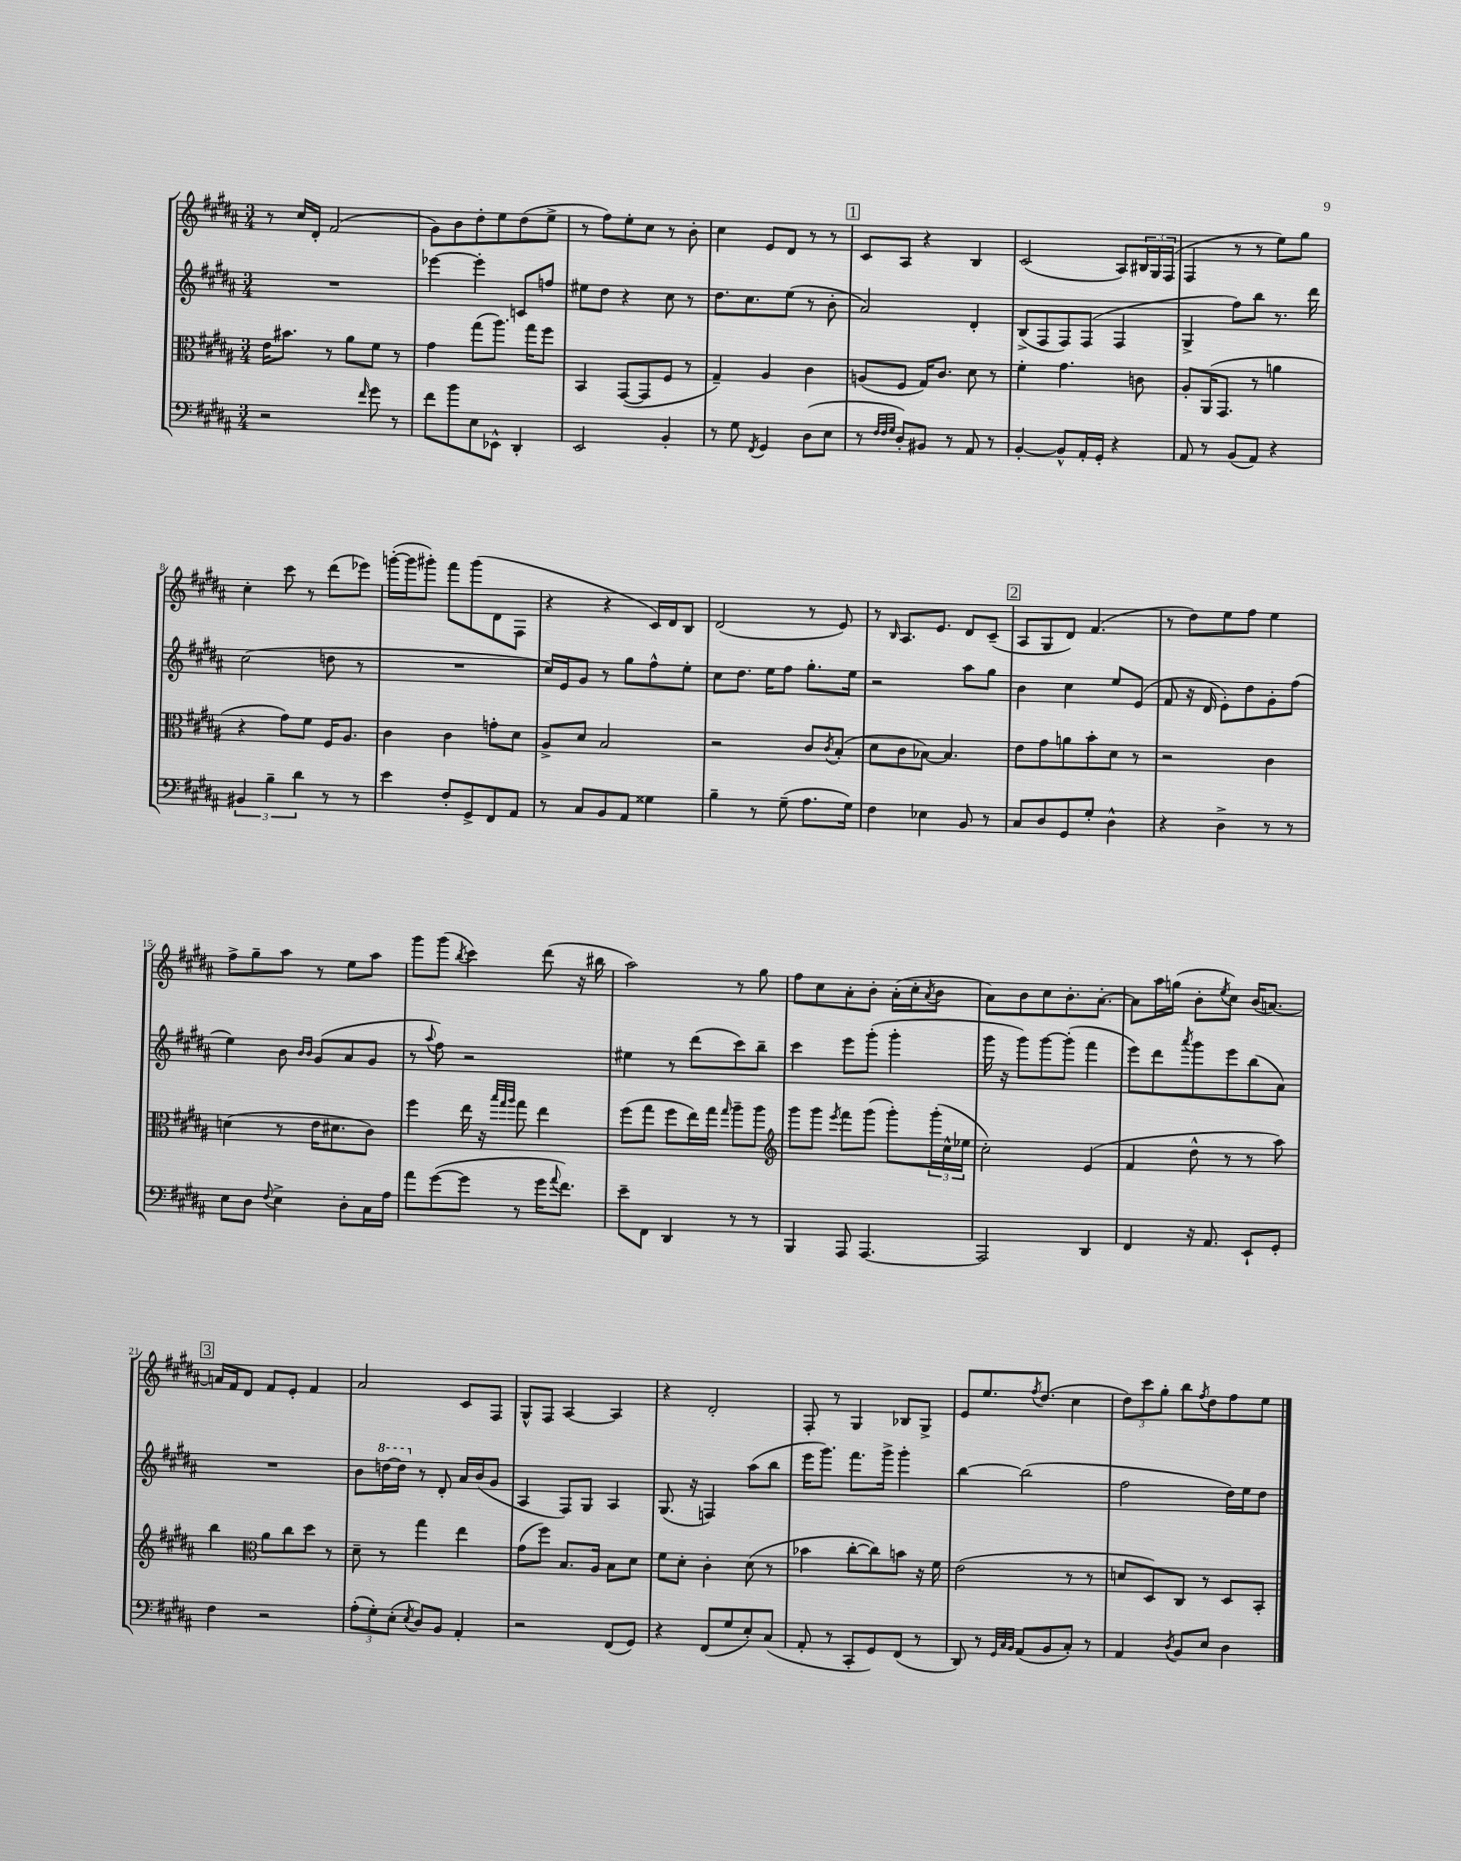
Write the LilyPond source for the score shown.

<<
\new StaffGroup <<
\new Staff = "s0" {
    \clef treble \key b \major \numericTimeSignature \time 3/4
    r8 cis''16 dis'16-. fis'2( |
    gis'8) b'8 dis''8-. e''8 dis''8( e''8-> |
    r8 fis''8) e''8-. cis''8 r8 b'8-. |
    cis''4 e'8 dis'8 r8 r8 |
    \mark \markup { \box "1" } cis'8 ais8 r4 b4 |
    cis'2( ais8) \tuplet 3/2 { bis16 gis16 fis16( } |
    fis4 r8 r8 e''8) gis''8 |
    cis''4-. cis'''8 r8 dis'''8( ees'''8) |
    g'''16~-.( g'''16 gis'''8-.) fis'''8 gis'''8( dis'8 fis8 |
    r4 r4 cis'16) dis'16 b8 |
    dis'2( r8 e'8) |
    r8 \grace { b16 } ais8. e'8. dis'8 cis'8--( |
    \mark \markup { \box "2" } ais8 gis8 dis'8) fis'4.( |
    r8 dis''8) e''8 fis''8 e''4 |
    fis''8-> gis''8-- ais''8 r8 e''8 ais''8 |
    gis'''8 gis'''8( \acciaccatura { b''8 } cis'''4) dis'''8( r16 bis''16 |
    ais''2) r8 gis''8 |
    fis''8 cis''8 ais'8-. b'8-. ais'16-.( cis''16-. \acciaccatura { ais'8 } b'8 |
    ais'8) b'8 cis''8 b'8.-. ais'8.~-. |
    ais'8 ais''16 g''16( b'8-. \acciaccatura { e''8 } cis''8) b'16( a'8.~) |
    \mark \markup { \box "3" } a'16 fis'16 dis'8 fis'8 e'8-. fis'4 |
    ais'2 cis'8 fis8 |
    gis8-^ fis8 ais4~ ais4 |
    r4 dis'2-. |
    fis8-. r8 gis4 bes8 gis8-> |
    e'8 e''8. \acciaccatura { fis''8 } dis''8.( cis''4 |
    \tuplet 3/2 { dis''8) cis'''8 gis''8-. } b''8 \acciaccatura { fis''8 } dis''8 fis''8 e''8 \bar "|." |
}
\new Staff = "s1" {
    \clef treble \key b \major \numericTimeSignature \time 3/4
    R2. |
    ees'''4~ ees'''4-. c'8 f''8 |
    eis''8 dis''8 r4 cis''8 r8 |
    dis''8. cis''8. e''8( r8 b'8-. |
    \mark \markup { \box "1" } ais'2) dis'4-. |
    b8->( fis8 fis8) fis8( fis4 |
    gis4-> fis''8) b''8 r8. dis'''16 |
    cis''2( d''8 r8 |
    R2. |
    cis''16) e'16 gis'8 r8 gis''8 fis''8-^ e''8-. |
    cis''8 dis''8. e''16 fis''8 gis''8.-. e''16 |
    r2 ais''8 gis''8 |
    \mark \markup { \box "2" } b'4 cis''4 e''8 e'8( |
    fis'8 r16 dis'16 e'8-.) dis''8 gis'8-. fis''8( |
    e''4) b'8 \grace { b'16 b'16 } gis'8( ais'8 gis'8 |
    r8 \appoggiatura { ais''8 } fis''8) r2 |
    eis''4 r8 dis'''8( cis'''8) b''8-- |
    cis'''4 e'''8 gis'''8-.( gis'''4-. |
    gis'''16 r16 gis'''8) gis'''8~ gis'''8-.( fis'''4 |
    e'''8) dis'''8 \acciaccatura { ais'''8 } gis'''8 e'''8 b''8( ais'8) |
    \mark \markup { \box "3" } R2. |
    b'8 \ottava #1 d'''16~ d'''16 \ottava #0 r8 dis'8-. ais'16 b'16( gis'8 |
    ais4 fis8) gis8 ais4 |
    gis8.( r16 f4) ais''8( b''8 |
    e'''16 gis'''8.) fis'''8. gis'''16-> gis'''4-. |
    b''4~ b''2( |
    fis''2 dis''16) e''16 dis''8 \bar "|." |
}
\new Staff = "s2" {
    \clef alto \key b \major \numericTimeSignature \time 3/4
    e'16 bis'8. r8 ais'8 fis'8 r8 |
    gis'4 gis''8( ais''8.) gis''16 fis''8 |
    b,4 gis,8~( gis,8 fis8 r8 |
    gis4--) ais4 cis'4 |
    \mark \markup { \box "1" } a8( fis8 gis16) cis'8. dis'8 r8 |
    fis'4-. gis'4. c'8 |
    ais8-. ais,16( gis,8. r8 a'4 |
    r4 gis'8) fis'8 fis16 ais8. |
    cis'4 cis'4 g'8-. dis'8 |
    ais8-> dis'8 b2 |
    r2 cis'8 \acciaccatura { cis'8 } b8-.( |
    dis'8 cis'8 bes8~) bes4. |
    \mark \markup { \box "2" } e'8 gis'8 a'8 b'8-. dis'8 r8 |
    r2 cis'4 |
    d'4( r8 e'16 dis'8. cis'8) |
    fis''4 e''16 r16 \grace { b''32 gis''32 ais''32 } gis''8 e''4 |
    fis''8( gis''8 fis''8 e''16) gis''16 \grace { gis''16 } ais''8-- ais''8 |
    \clef treble gis'''8 gis'''8 \acciaccatura { e'''8 } fis'''8 gis'''8( gis'''8-.) \tuplet 3/2 { gis'''16-.( cis''16-^ ees''16 } |
    cis''2-.) e'4( |
    fis'4 dis''8-^ r8 r8 ais''8) |
    \mark \markup { \box "3" } b''4 \clef alto ais'8 cis''8 dis''8 r8 |
    dis'8-- r8 gis''4 e''4 |
    gis'8( fis''8) b8. ais16 b8 dis'8 |
    fis'8 dis'8-. cis'4-. dis'8( r8 |
    bes'4 cis''8~-. cis''8) b'8 r16 fis'16 |
    e'2( r8 r8 |
    d'8 dis8) cis8 r8 dis8 b,8-. \bar "|." |
}
\new Staff = "s3" {
    \clef bass \key b \major \numericTimeSignature \time 3/4
    r2 \grace { fis'16 } gis'8 r8 |
    fis'8 b'8 e8 ees,8-^ dis,4-. |
    e,2 b,4-. |
    r8 gis8 \acciaccatura { fis,8 } gis,4 dis8( e8 |
    \mark \markup { \box "1" } r8 \grace { fis32 fis32 gis32 } dis8-.) bis,8 r8 ais,8 r8 |
    b,4~-. b,8-^ ais,16-. gis,16-. r4 |
    ais,8 r8 b,8( ais,8) r4 |
    \tuplet 3/2 { bis,4 b4-- dis'4 } r8 r8 |
    e'4 fis8-. gis,8-> fis,8 ais,8 |
    r8 cis8 b,8 ais,8 gisis4 |
    b4-- r8 gis8--( ais8. gis16) |
    fis4 ees4 b,8 r8 |
    \mark \markup { \box "2" } cis8 dis8 gis,8 gis8-. dis4-^ |
    r4 dis4-> r8 r8 |
    e8 dis8 \appoggiatura { fis8 } e4-> dis8-. cis16 ais16 |
    ais'8 gis'8~( gis'8 r8 gis'16 \appoggiatura { ais'8 } fis'8.) |
    e'8-- fis,8 dis,4 r8 r8 |
    b,,4 ais,,8 ais,,4.~ |
    ais,,2 dis,4 |
    fis,4 r16 ais,8. e,8-! gis,8-. |
    \mark \markup { \box "3" } fis4 r2 |
    \tuplet 3/2 { ais8-.( gis8-.) e8-.( } \acciaccatura { e8 } dis8) b,8 ais,4-. |
    r2 fis,8( gis,8) |
    r4 fis,8( gis8 e8-.) cis8( |
    ais,8-. r8 cis,8-. gis,8) fis,8( r8 |
    dis,8) r8 \grace { gis,32 cis32 b,32 } ais,8( b,8 cis8-.) r8 |
    ais,4 \acciaccatura { dis8 } b,8 e8 dis4 \bar "|." |
}
>>
>>
